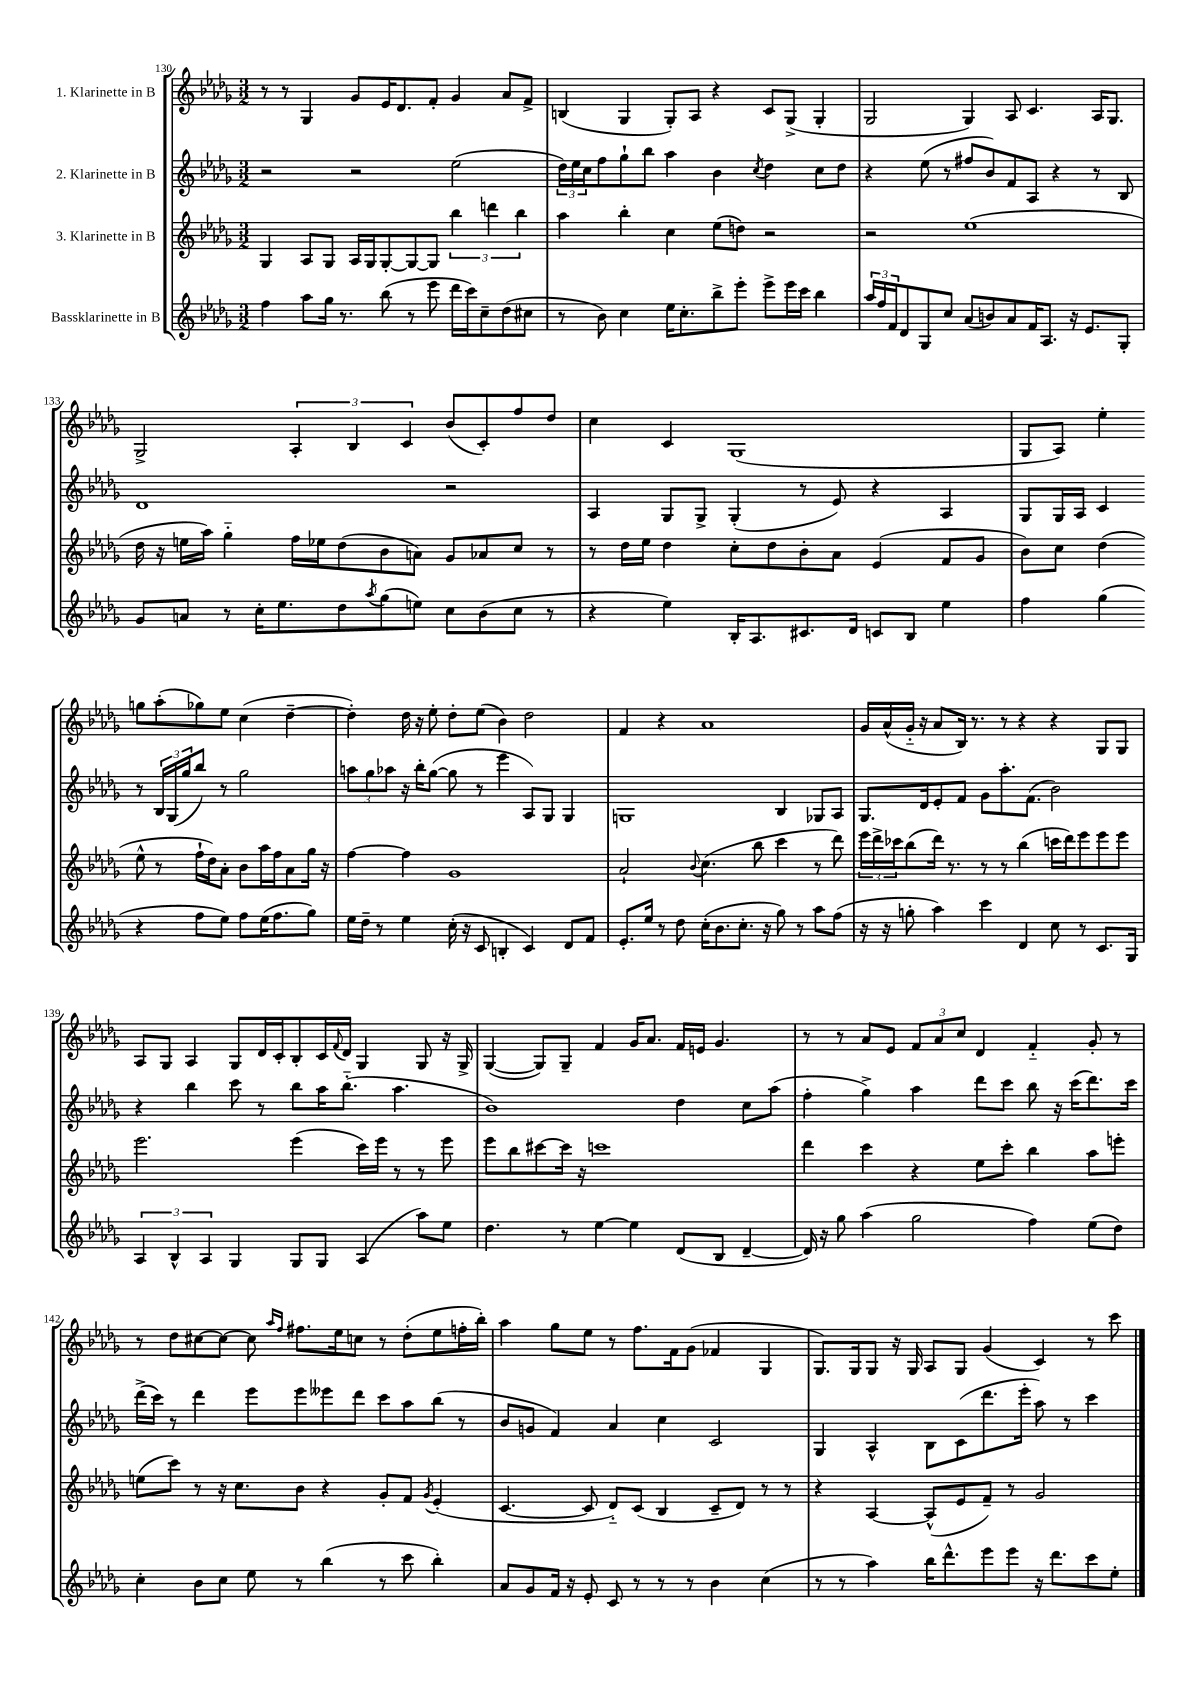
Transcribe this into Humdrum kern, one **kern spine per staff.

**kern	**kern	**kern	**kern
*staff4	*staff3	*staff2	*staff1
*clefG2	*clefG2	*clefG2	*clefG2
*k[b-e-a-d-g-]	*k[b-e-a-d-g-]	*k[b-e-a-d-g-]	*k[b-e-a-d-g-]
*M3/2	*M3/2	*M3/2	*M3/2
4ff	4G-	2r	8r
.	.	.	8r
8aa-	8A-	.	4G-
16gg-	8G-	.	.
8.r	.	.	.
.	16A-	2r	8g-
.	16G-	.	.
(8bb-	[8G-'	.	16e-
.	.	.	8.d-
8r	8G-_	.	.
8eee-	8G-]	.	8f'
16ddd-	6bb-	(2ee-	4g-
16ccc)	.	.	.
8cc~	.	.	.
.	6ddd	.	.
(8dd-	.	.	8a-
.	6bb-	.	.
8cc#	.	.	8f^
=	=	=	=
8r	4aa-	24dd-)	(4B
.	.	24ee-	.
.	.	24cc	.
8b-)	.	8ff	.
4cc	4bb-'	8gg-`	4G-
.	.	8bb-	.
16ee-	4cc	4aa-	8G-')
8.cc'	.	.	.
.	.	.	8A-
8bb-^	(8ee-	4b-	4r
8eee-'	8dd)	.	.
.	.	8qcc	.
8eee-^	2r	4dd-	8c
16eee-	.	.	(8G-^
16ccc	.	.	.
4bb-	.	8cc	4G-'
.	.	8dd-	.
=	=	=	=
24aa-	2r	4r	2G-
24ff	.	.	.
24f	.	.	.
8d-	.	.	.
8G-	.	(8ee-	.
8cc	.	8r	.
(8a-	(1ee-	8ff#	4G-)
8b)	.	8b-)	.
8a-	.	8f	8A-
16f	.	8A-	4.c
8.A-	.	.	.
.	.	4r	.
16r	.	.	.
8.e-	.	.	.
.	.	8r	16A-
.	.	.	8.G-
8G-'	.	8B-	.
=	=	=	=
8g-	16dd-	1d-	2G-^
.	16r	.	.
8a	16ee	.	.
.	16aa-)	.	.
8r	4gg-'~	.	.
16cc'	.	.	.
8.ee-	.	.	.
.	16ff	.	6A-'
.	16ee-	.	.
8dd-	(8dd-	.	.
.	.	.	6B-
8qaa-	.	.	.
(8gg-	8b-	.	.
.	.	.	6c
8ee)	8a)	.	.
8cc	8g-	2r	(8b-
(8b-	8a-	.	8c')
8cc	8cc	.	8ff
8r	8r	.	8dd-
=	=	=	=
4r	8r	4A-	4cc
.	16dd-	.	.
.	16ee-	.	.
4ee-)	4dd-	8G-	4c
.	.	8G-^	.
16B-'	8cc'	(4G-'	(1G-
8.A-	.	.	.
.	8dd-	.	.
8.c#	8b-'	8r	.
.	8a-	8e-)	.
16d-	.	.	.
8c	(4e-	4r	.
8B-	.	.	.
4ee-	8f	4A-	.
.	8g-	.	.
=	=	=	=
4ff	8b-)	8G-	8G-
.	8cc	16G-	8A-)
.	.	16A-	.
(4gg-	(4dd-	4c	4ee-'
4r	8ee-^^	8r	8gg
.	8r	24B-	(8aa-'
.	.	(24G-	.
.	.	24gg-	.
8ff	16ff`	8bb-)	8gg-)
.	16dd-)	.	.
8ee-)	8a-'	8r	8ee-
8ff	8b-	2gg-	(4cc
(16ee-	16aa-	.	.
8.ff	16ff	.	.
.	8a-	.	[4dd-~
8gg-)	16gg-	.	.
.	16r	.	.
=	=	=	=
16ee-	[4ff	12aa	4dd-'])
16dd-~	.	.	.
.	.	12gg-	.
8r	.	.	.
.	.	12aa-	.
4ee-	4ff]	16r	16dd-
.	.	16bb-'	16r
.	.	([8gg-	8ee-'
(16cc'	1g-	8gg-]	8dd-'
16r	.	.	.
8c	.	8r	(8ee-
4B'	.	4eee-	4b-)
4c)	.	8A-)	2dd-
.	.	8G-	.
8d-	.	4G-	.
8f	.	.	.
=	=	=	=
8.e-'	2a-`	1G	4f
16ee-	.	.	.
8r	.	.	4r
8dd-	.	.	.
.	8qqb-	.	.
(16cc'	(4.cc	.	1a-
8.b-	.	.	.
8.cc'	.	.	.
.	8bb-	.	.
16r	.	.	.
8gg-)	4ccc	4B-	.
8r	.	.	.
8aa-	8r	8G-	.
(8ff	8ddd-)	8A-	.
=	=	=	=
16r	24eee-	8.G-	16g-
.	24ddd-^	.	.
16r	.	.	(16a-^^
.	24ccc-	.	.
8gg'	(8bb-	.	16g-'~
.	.	16d-	16r
4aa-)	16ddd-)	8e-'	8a-
.	8.r	.	.
.	.	8f	16B-)
.	.	.	8.r
4ccc	8r	8g-	.
.	8r	8.aa-'	8r
4d-	(4bb-	.	4r
.	.	(8.f	.
8cc	16ccc	2b-)	4r
.	16ddd-)	.	.
8r	8eee-	.	.
8.c	8eee-	.	8G-
.	8eee-	.	8G-
16G-	.	.	.
=	=	=	=
6A-	2.eee-	4r	8A-
.	.	.	8G-
6B-^^	.	.	.
.	.	4bb-	4A-
6A-	.	.	.
4G-	.	8ccc	8G-
.	.	8r	16d-
.	.	.	16c'
8G-	(4eee-	8bb-	8B-'
8G-	.	16aa-	16c
.	.	.	8qqf
.	.	(8.bb-'~	16d-
(4A-	16ccc)	.	4G-
.	16eee-	.	.
.	8r	4.aa-	.
8aa-)	8r	.	8G-
8ee-	8eee-	.	16r
.	.	.	16G-^
=	=	=	=
4.dd-	8eee-	1b-)	([4G-
.	8bb-	.	.
.	[8ccc#	.	8G-])
8r	16ccc#]	.	8G-~
.	16r	.	.
[4ee-	1ccc	.	4f
4ee-]	.	.	16g-
.	.	.	8.a-
(8d-	.	4dd-	16f
.	.	.	16e
8B-	.	.	4.g-
[4d-~	.	8cc	.
.	.	(8aa-	.
=	=	=	=
16d-])	4ddd-	4ff'	8r
16r	.	.	.
8gg-	.	.	8r
(4aa-	4ccc	4gg-^)	8a-
.	.	.	8e-
2gg-	4r	4aa-	12f
.	.	.	12a-
.	.	.	12cc
.	8ee-	8ddd-	4d-
.	8ccc'	8ccc	.
4ff)	4bb-	8bb-	4f'~
.	.	16r	.
.	.	(16ccc	.
(8ee-	8aa-	8.ddd-)	8g-'
8dd-)	8eee'	.	8r
.	.	16ccc	.
=	=	=	=
4cc'	(8ee	(16ddd-^	8r
.	.	16ccc)	.
.	8ccc)	8r	8dd-
8b-	8r	4ddd-	[8cc#
8cc	16r	.	8cc#_
.	8.cc	.	.
8ee-	.	8eee-	8cc#]
.	.	.	16qqaa-
.	.	.	16qqff
8r	8b-	8eee-	8.ff#
(4bb-	4r	8eee--	.
.	.	.	16ee-
.	.	8ddd-	8cc
8r	8g-'	8ccc	8r
8ccc	8f	8aa-	(8dd-'
.	8qg-	.	.
4bb-')	(4e-'	(8bb-	8ee-
.	.	8r	16ff'
.	.	.	16bb-')
=	=	=	=
8a-	[4.c	8b-	4aa-
8g-	.	8g	.
16f	.	4f)	8gg-
16r	.	.	.
8e-'	8c]	.	8ee-
8c	8d-'~)	4a-	8r
8r	(8c	.	8.ff
8r	4B-	4cc	.
.	.	.	16f
8r	.	.	(8g-
4b-	8c~	2c	4f-
.	8d-)	.	.
(4cc	8r	.	4G-
.	8r	.	.
=	=	=	=
8r	4r	4G-	8.G-)
8r	.	.	.
.	.	.	16G-
4aa-)	[4A-	4A-^^	8G-
.	.	.	16r
.	.	.	16G-
16bb-	(8A-^^]	8B-	8A-
8.ddd-^^	.	.	.
.	8e-	(8c	8G-
8eee-	8f~)	8.ddd-	(4g-
8eee-	8r	.	.
.	.	16eee-'	.
16r	2g-	8aa-)	4c)
8.ddd-	.	.	.
.	.	8r	.
8ccc	.	4ccc	8r
8ee-'	.	.	8ccc
==	==	==	==
*-	*-	*-	*-
